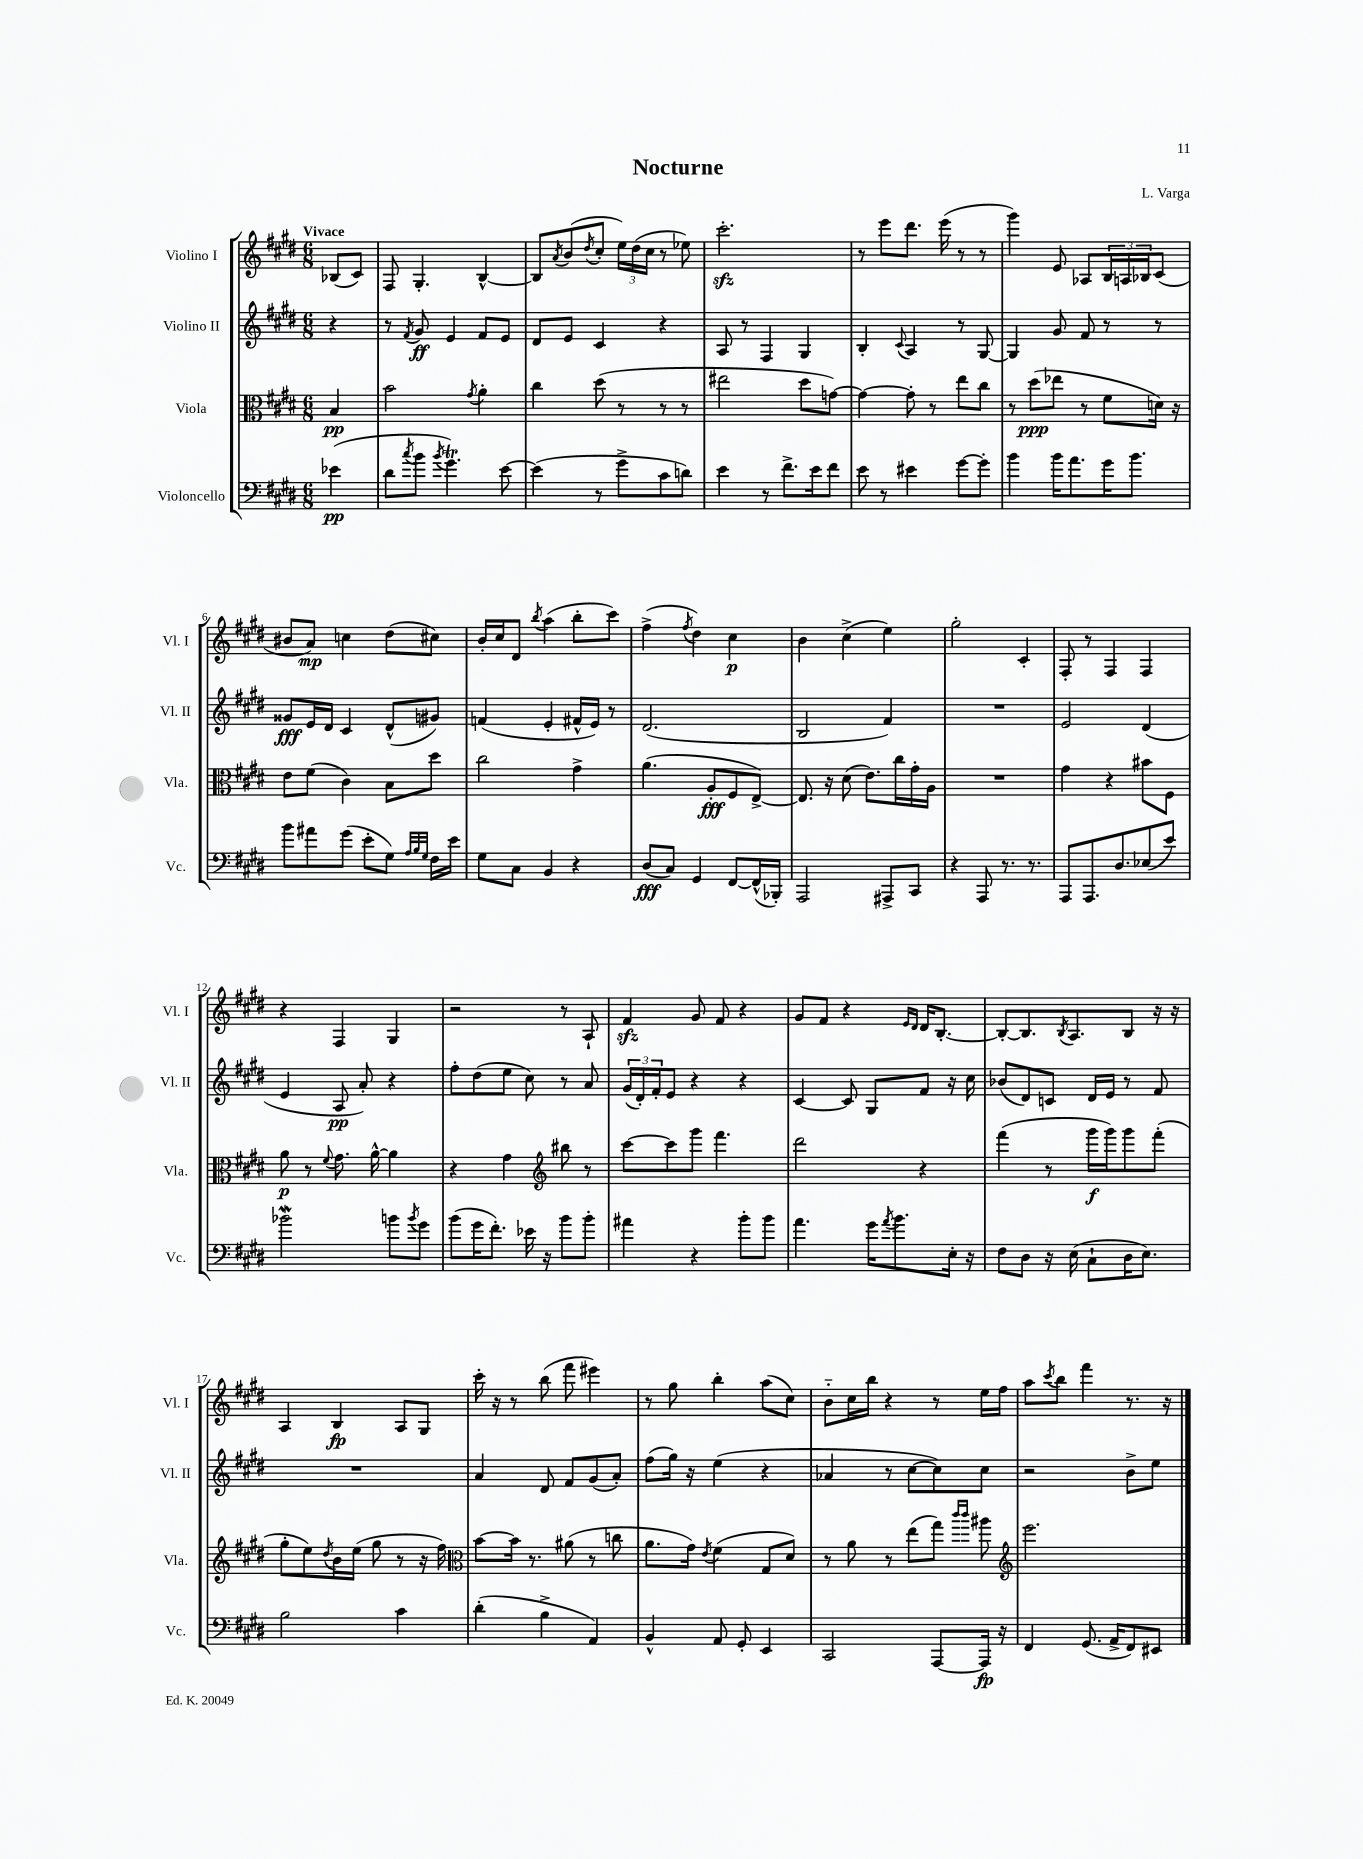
\header { title = "Nocturne" composer = "L. Varga" }
<<
\new StaffGroup <<
\new Staff = "s0" \with { instrumentName = "Violino I" shortInstrumentName = "Vl. I" } {
    \clef treble \key e \major \numericTimeSignature \time 6/8 \partial 4 \tempo "Vivace"
    bes8( cis'8) |
    fis8 gis4.-. b4~-^ |
    b8 \acciaccatura { a'8 } b'8( \acciaccatura { dis''8 } cis''8-. \tuplet 3/2 { e''16) dis''16( cis''16 } r8 ees''8) |
    cis'''2.-.\sfz |
    r8 e'''8 dis'''8. e'''16( r8 r8 |
    gis'''4) e'8 aes8 \tuplet 3/2 { b16 a16 bes16 } cis'8( |
    bis'8 a'8\mp) c''4 dis''8( cis''8) |
    b'16-. cis''16 dis'8 \acciaccatura { b''8 } a''4( b''8-. cis'''8) |
    fis''4->( \acciaccatura { fis''8 } dis''4) cis''4\p |
    b'4 cis''4->( e''4) |
    gis''2-. cis'4-. |
    fis8-. r8 fis4 fis4 |
    r4 fis4 gis4 |
    r2 r8 a8-! |
    fis'4\sfz gis'8 fis'8 r4 |
    gis'8 fis'8 r4 \grace { e'16 dis'16 } dis'16 b8.~-. |
    b8~-. b8. \acciaccatura { b8 } a8. b8 r16 r16 |
    a4 b4\fp a8 gis8 |
    cis'''16-. r16 r8 b''8( fis'''8 eis'''4) |
    r8 gis''8 b''4-. a''8( cis''8) |
    b'8-_ cis''16 b''16 r4 r8 e''16 fis''16 |
    a''8 \acciaccatura { cis'''8 } b''8 fis'''4 r8. r16 \bar "|." |
}
\new Staff = "s1" \with { instrumentName = "Violino II" shortInstrumentName = "Vl. II" } {
    \clef treble \key e \major \numericTimeSignature \time 6/8 \partial 4
    r4 |
    r8 \acciaccatura { fis'8 } gis'8\ff e'4 fis'8 e'8 |
    dis'8 e'8 cis'4 r4 |
    a8 r8 fis4 gis4 |
    b4-. \appoggiatura { cis'8 } a4 r8 gis8~ |
    gis4 gis'8 fis'8 r8 r8 |
    gisis'8\fff e'16 dis'16 cis'4 dis'8-^( gis'8) |
    f'4( e'4-. fis'16-^ e'16) r8 |
    dis'2.( |
    b2 fis'4) |
    R2. |
    e'2 dis'4( |
    e'4 a8\pp a'8-.) r4 |
    fis''8-. dis''8( e''8 cis''8) r8 a'8 |
    \tuplet 3/2 { gis'16( dis'16-.) fis'16-. } e'8 r4 r4 |
    cis'4~ cis'8 gis8 fis'8 r16 cis''16 |
    bes'8( dis'8) c'8 dis'16 e'16 r8 fis'8 |
    R2. |
    a'4 dis'8 fis'8 gis'8( a'8-.) |
    fis''8( gis''16) r16 e''4( r4 |
    aes'4 r8 cis''8~ cis''8) cis''8 |
    r2 b'8-> e''8 \bar "|." |
}
\new Staff = "s2" \with { instrumentName = "Viola" shortInstrumentName = "Vla." } {
    \clef alto \key e \major \numericTimeSignature \time 6/8 \partial 4
    b4\pp |
    b'2 \acciaccatura { gis'8 } a'4-. |
    cis''4 dis''8( r8 r8 r8 |
    eis''2 dis''8 g'8~) |
    g'4~ g'8-. r8 e''8 cis''8 |
    r8 dis''8\ppp( ees''8 r8 fis'8 d'16) r16 |
    e'8 fis'8( cis'4) b8 dis''8 |
    cis''2 gis'4-> |
    a'4.( a8-.\fff fis8 e8~->) |
    e8. r16 dis'8( e'8.) cis''16 gis'16-. a16 |
    R2. |
    gis'4 r4 bis'8 fis8 |
    a'8\p r8 \appoggiatura { fis'8 } gis'8. a'16~-^ a'4 |
    r4 gis'4 \clef treble bis''8 r8 |
    cis'''8~ cis'''8 gis'''8 fis'''4. |
    dis'''2 r4 |
    fis'''4( r8 gis'''16\f gis'''16) gis'''8 fis'''8-.( |
    gis''8-. e''8) \acciaccatura { dis''8 } b'16 e''16( gis''8 r8 r16 fis''16) |
    \clef alto b'8~ b'16 r8. ais'8( r8 c''8 |
    a'8. gis'16) \acciaccatura { e'8 } fis'4( gis8 dis'8) |
    r8 a'8 r8 e''8( gis''8) \grace { cis'''16 cis'''16 } ais''8 |
    \clef treble e'''2. \bar "|." |
}
\new Staff = "s3" \with { instrumentName = "Violoncello" shortInstrumentName = "Vc." } {
    \clef bass \key e \major \numericTimeSignature \time 6/8 \partial 4
    ees'4\pp( |
    dis'8 \acciaccatura { cis''8 } b'8 \acciaccatura { b'8 } gis'4.\trill) e'8~ |
    e'4( r8 gis'8-> cis'8 d'8) |
    e'4 r8 fis'8.-> e'16 fis'8 |
    e'8 r8 eis'4 gis'8~ gis'8-. |
    b'4 b'16 a'8. gis'16 b'8. |
    b'8 ais'8 gis'8( e'8-. gis8) \grace { a32 b32 gis32 } fis16 e'16 |
    gis8 cis8 b,4 r4 |
    dis8\fff( cis8) gis,4 fis,8~ fis,16-^( bes,,16-.) |
    a,,2 ais,,8-> cis,8 |
    r4 a,,8 r8. r8. |
    a,,8 a,,8. dis8. ees8( e'8) |
    bes'2\mordent b'8 \acciaccatura { b'8 } gis'8 |
    b'8( gis'16 fis'8.-.) ees'16 r16 b'8 b'8-. |
    ais'4 r4 b'8-. b'8 |
    a'4. gis'16 \acciaccatura { a'8 } b'8. e16-. r16 |
    fis8 dis8 r16 e16( cis8-! dis16 e8.) |
    b2 cis'4 |
    dis'4-.( b4-> a,4) |
    b,4-^ a,8 gis,8-. e,4 |
    cis,2 a,,8~ a,,16\fp r16 |
    fis,4 gis,8.( a,16-> fis,8) eis,8 \bar "|." |
}
>>
>>
